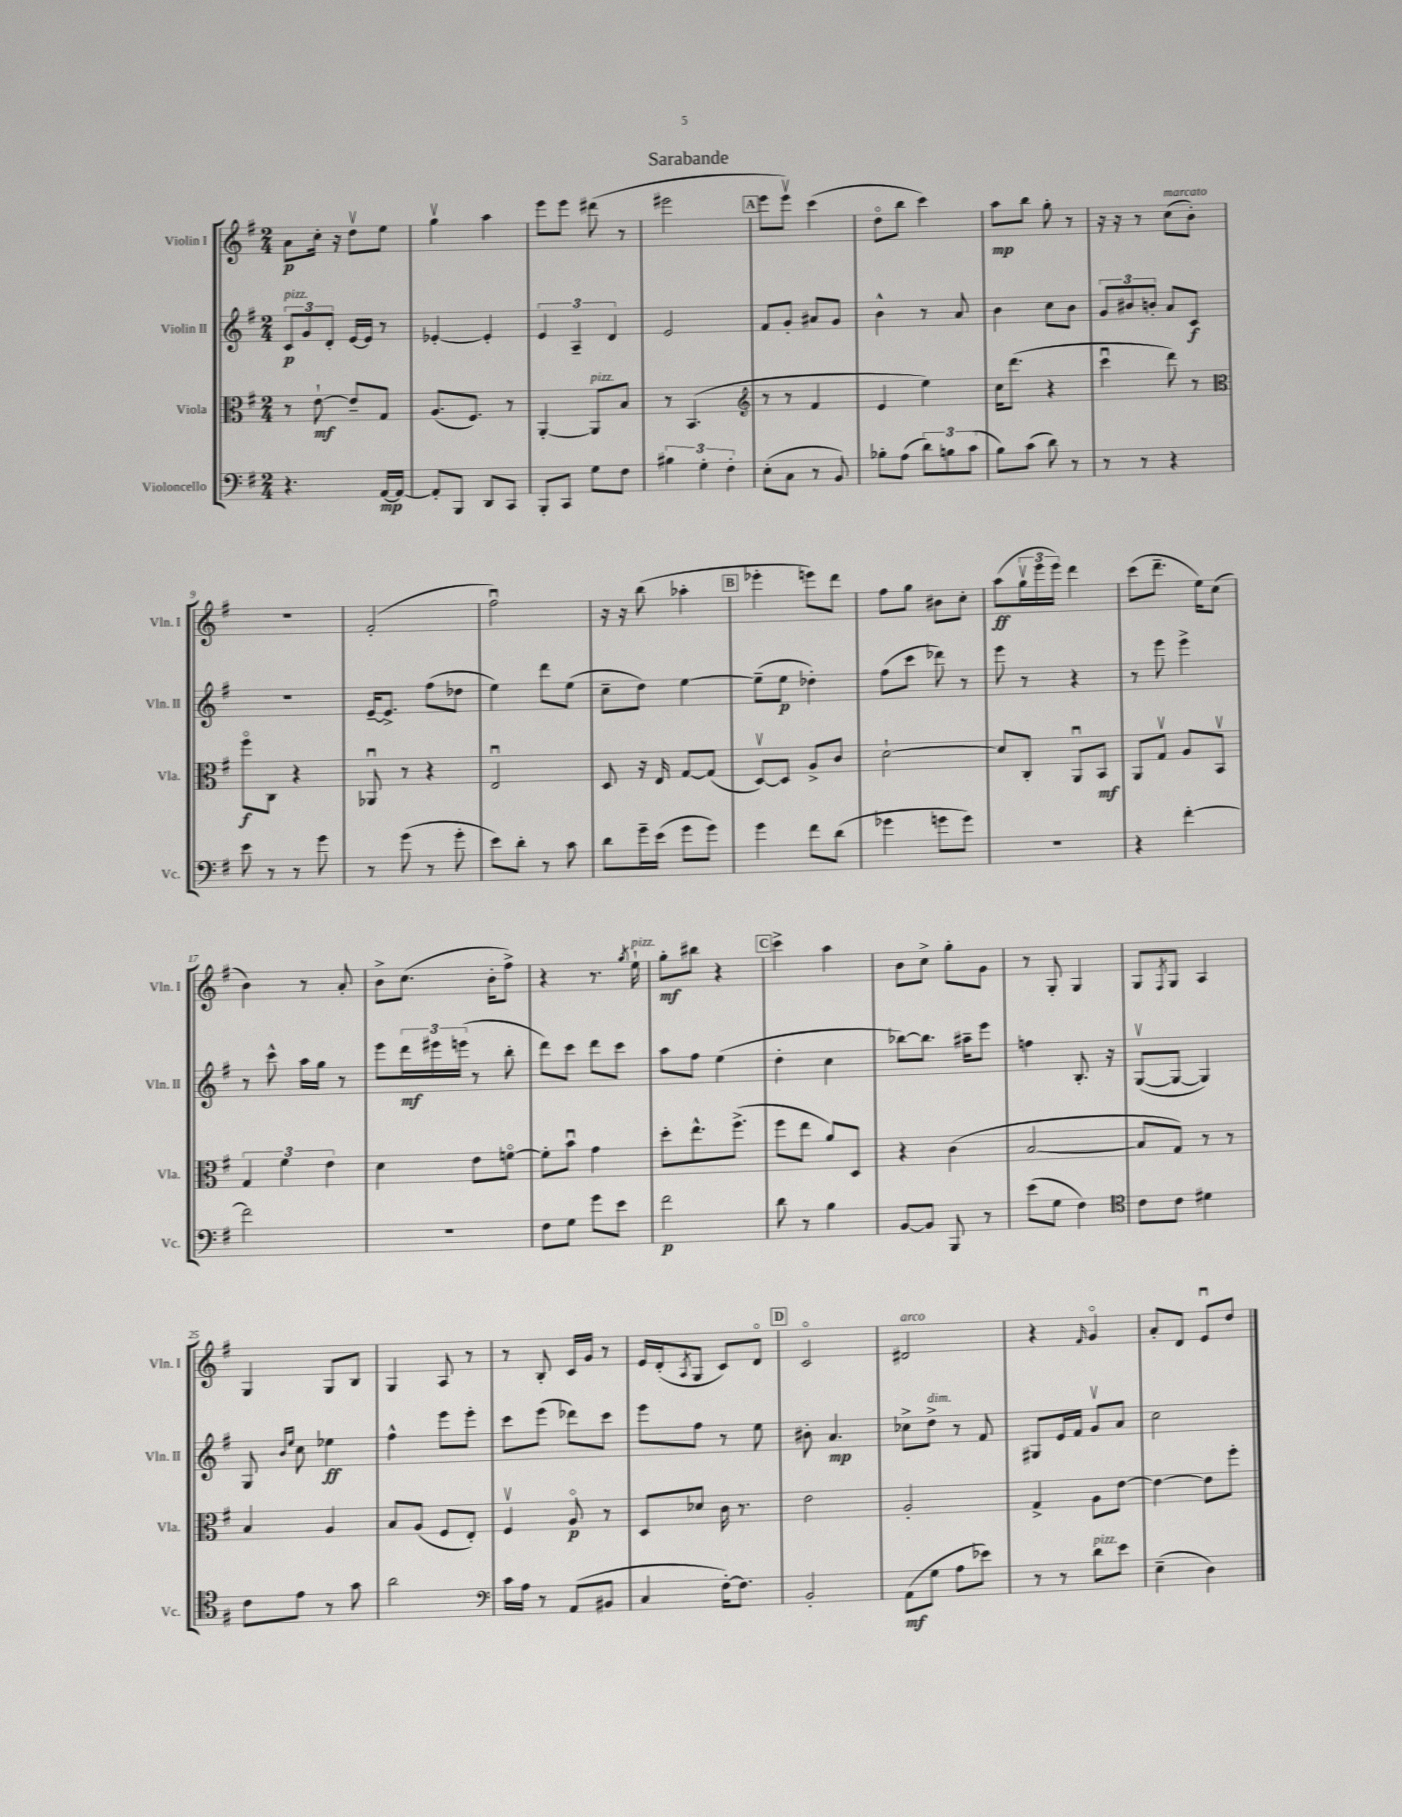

**kern	**kern	**kern	**kern
*staff4	*staff3	*staff2	*staff1
*clefF4	*clefC3	*clefG2	*clefG2
*k[f#]	*k[f#]	*k[f#]	*k[f#]
*M2/4	*M2/4	*M2/4	*M2/4
4.r	8r	12c/L	8a\L
.	.	12g/	.
.	[8e`\	.	16cc'\Jk
.	.	12d'/J	.
.	.	.	16r
.	8e~/]L	[16e/LL	8ddv\L
.	.	16e/]JJ	.
[16AA/LL	8G/J	8r	8ee\J
16AA/_JJ	.	.	.
=	=	=	=
8AA'/]L	(8.A/L	[4e-'/	4ggv\
8BBB/J	.	.	.
.	8.F#/J)	.	.
8DD/L	.	4e-'/]	4aa\
8CC/J	8r	.	.
=	=	=	=
8BBB'/L	[4AA'/	6e/	8eee\L
8CC/J	.	.	8eee\J
.	.	6A~/	.
8G\L	8AA/]L	.	(8ddd#\
.	.	6d/	.
8F#\J	8B/J	.	8r
=	=	=	=
6B#\	8r	2e/	2eee#\
.	(4.BB/	.	.
6G'\	.	.	.
6F#'\	.	.	.
=	=	=	=
*	*clefG2	*	*
(8E'\L	8r	8f#/L	8eee\L
8C\J	8r	8g'/J	8eeev\J)
8r	4f#/	8a#/L	(4ccc\
8BB/)	.	8g/J	.
=	=	=	=
8B-'\L	4e/	4b^^\	8ddo\L
(8A\J	.	.	8bb\J
12d\L)	4ee\)	8r	4ccc\)
12B\	.	.	.
.	.	8a/	.
(12c\J	.	.	.
=	=	=	=
8B\L)	16cc\LK	4b\	8aa\L
.	(8.ddd\J	.	.
(8c\J	.	.	8bb\J
8d\)	4r	8cc\L	8gg'\
8r	.	8b\J	8r
=	=	=	=
8r	4cccu\	12g/L	16r
.	.	.	16r
.	.	12b#/	.
8r	.	.	8r
.	.	12b'/J	.
4r	8ddd\)	8a/L	(8cc\L
.	8r	8c/J	8b'\J)
=	=	=	=
*	*clefC3	*	*
8e\	8ff#o\L	2r	2r
8r	8C\J	.	.
8r	4r	.	.
8g\	.	.	.
=	=	=	=
8r	8AA-u/	[16e~/LK	(2f#'/
.	.	8.e^/]J	.
(8g\	8r	.	.
8r	4r	(8ff#\L	.
8g'\	.	8dd-\J	.
=	=	=	=
8e\L)	2Eu/	4ee\)	2ff#u\)
8d'\J	.	.	.
8r	.	8ddd\L	.
8c\	.	(8ee\J	.
=	=	=	=
8d\L	8D/	8cc~\L	16r
.	.	.	16r
16g~\L	16r	8dd\J)	(8bb\
(16e\JJ	16E/	.	.
8g\L	[8G/L	[4ee\	4aa-'\
8g\J)	(8G/]J	.	.
=	=	=	=
4g\	[8Dv/L)	(8ee~\]L	4eee-'\
.	8D/]J	8ee\J	.
8f#\L	8A^/L	4dd-'\)	8eee\L)
(8d\J	8c/J	.	8ddd\J
=	=	=	=
4g-\	[2d`\	(8ff#\L	8ff#\L
.	.	8ccc\J	8gg\J
8g\L	.	8ddd-\)	8b#\L
8g\J)	.	8r	8cc'\J
=	=	=	=
2r	8d/]L	8eee\	(8aa\L
.	8C'/J	8r	24ggv\L
.	.	.	24eee\
.	.	.	24eee\JJ)
.	8AAu/L	4r	4ddd\
.	8BB/J	.	.
=	=	=	=
4r	8AA/L	8r	(8ccc\L
.	8Gv/J	8eee\	8.ddd~\J
[4f#'\	8A/L	4eee^\	.
.	.	.	16ee\LK)
.	8BBv/J	.	(8cc\J
=	=	=	=
2f#\]	6G/	8r	4b\)
.	.	8ccc^^\	.
.	6f#\	.	.
.	.	16aa\LL	8r
.	.	16gg\JJ	.
.	6e\	.	.
.	.	8r	8a'/
=	=	=	=
2r	4d\	8eee\L	8b^\L
.	.	24ddd\L	(8.cc\J
.	.	24eee#\	.
.	.	(24eee\JJ	.
.	8e\L	8r	.
.	.	.	16b'\LK
.	[8fo\J	8bb'\	8ff#^\J)
=	=	=	=
8F#\L	8f'\]L	8ddd\L)	4r
8G\J	8bu\J	8ccc\J	.
8g\L	4g\	8ddd\L	8.r
8e\J	.	8ccc\J	.
.	.	.	8qgg/
.	.	.	16ee`\
=	=	=	=
2f#\	8dd'\L	8aa\L	8gg'\L
.	8.ee^^\	8ff#\J	8bb#\J
.	.	(4ee\	4r
.	(8.ff#^\J	.	.
=	=	=	=
8d\	8ff#\L	4dd'\	4ccc^\
8r	8ee\J	.	.
4B\	8a/L)	4cc\	4aa\
.	8D/J	.	.
=	=	=	=
[8BB/L	4r	[8bb-\L)	8b\L
8BB/]J	.	8.bb-\]J	8cc^\J
8BBB/	(4c\	.	8gg'\L
.	.	16aa#~\LK	.
8r	.	8eee\J	8g\J
=	=	=	=
(8e\L	[2B/	4ff\	8r
8G\J	.	.	8G'/
4F#\)	.	8.B'/	4G/
.	.	16r	.
=	=	=	=
*clefC4	*	*	*
8c\L	8B/]L	([8Gv/L	8G/L
.	.	.	8qF#/
8c\J	8G/J)	8G/_J	8G/J
4d#\	8r	4G/])	4A/
.	8r	.	.
=	=	=	=
8c\L	4B/	8G/	4G/
.	.	16qqb/LL	.
.	.	16qqee/JJ	.
8e\J	.	8cc\	.
8r	4A/	4ee-\	8G/L
8g\	.	.	8B/J
=	=	=	=
2a\	8B/L	4ff#^^\	4G/
.	(8A/J	.	.
.	8F#/L	8eee\L	8A/
.	8E'/J)	8eee'\J	8r
=	=	=	=
*clefF4	*	*	*
16c\LL	4F#v/	8ccc\L	8r
16A\JJ	.	.	.
8r	.	(8eee\J	8B'/
(8AA/L	8Ao/	8ddd-\L)	16c/LL
.	.	.	16g/JJ
8BB#/J	8r	8ccc\J	8r
=	=	=	=
4C/	8D/L	8eee\L	16e/LL
.	.	.	(16d'/J
.	.	.	8qA/
.	8d-/J	8ff#\J	8G/J
[16F#'\LK)	16c\	8r	8c/L)
8.F#\]J	8.r	.	.
.	.	8ee\	8do/J
=	=	=	=
2BB'/	2e\	8b#'\	2co/
.	.	4.a/	.
=	=	=	=
(8AA\L	2A'/	8cc-^\L	2d#/
8G\J	.	8dd^\J	.
8A\L	.	8r	.
8e-\J)	.	8f#/	.
=	=	=	=
8r	4G^/	8G#/L	4r
8r	.	16e/L	.
.	.	16f#/JJ	.
.	.	.	16qqf#/
8d\L	8A\L	8gv/L	4go/
8e\J	[8e\J	8a/J	.
=	=	=	=
(4E~\	4e\_	2cc\	8a'/L
.	.	.	8d/J
4D\)	8e\]L	.	8eu/L
.	8ff#'\J	.	8dd/J
==	==	==	==
*-	*-	*-	*-
